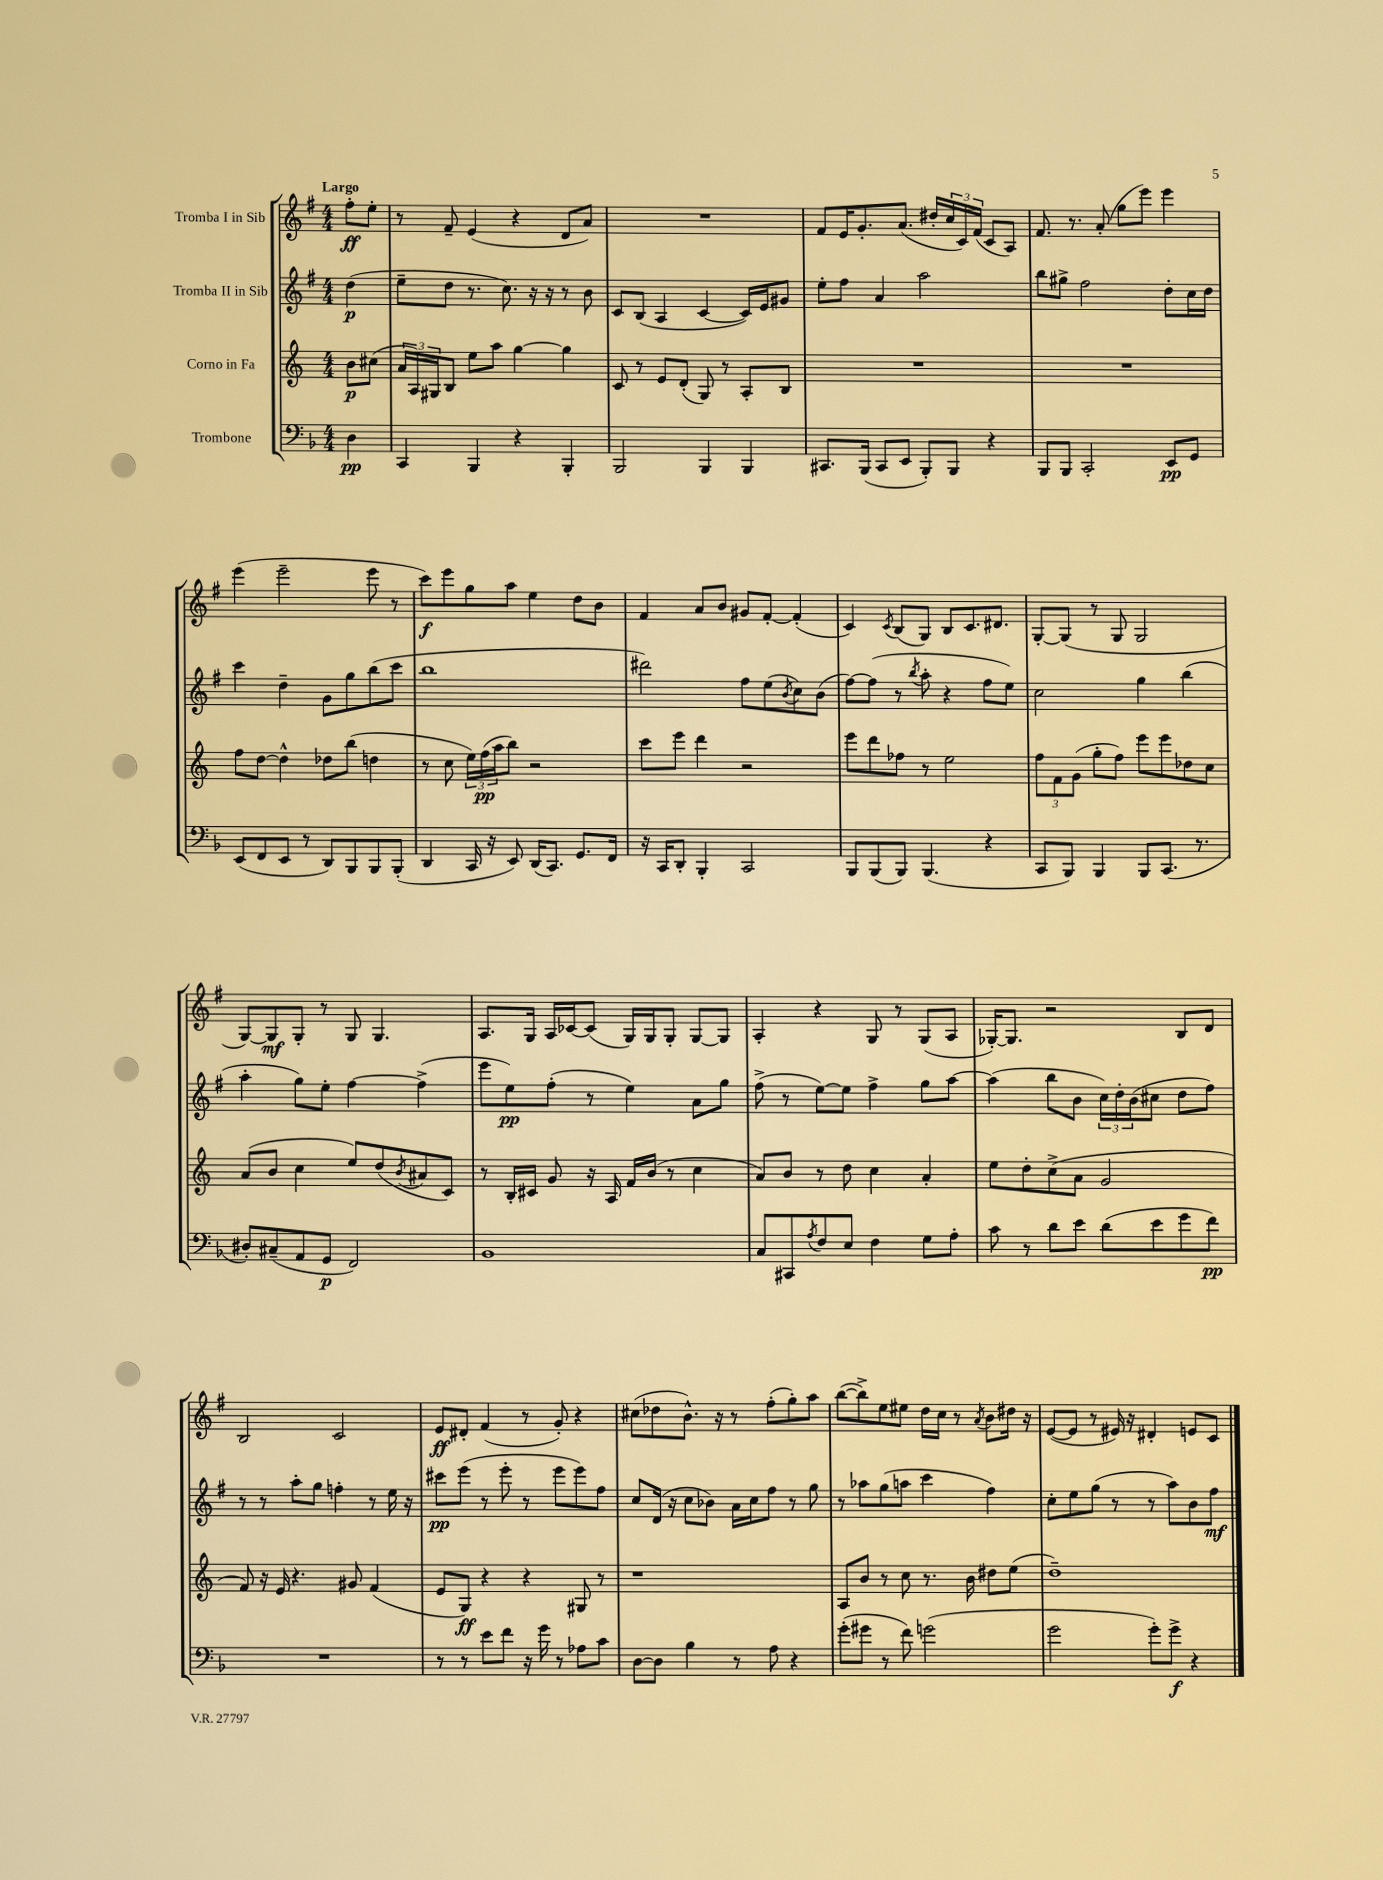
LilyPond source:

<<
\new StaffGroup <<
\new Staff = "s0" \with { instrumentName = "Tromba I in Sib" } {
    \clef treble \key g \major \numericTimeSignature \time 4/4 \partial 4 \tempo "Largo"
    fis''8-.\ff e''8-. |
    r8 fis'8-- e'4( r4 d'8 a'8) |
    R1 |
    fis'8 e'16 g'8.-. a'8.( dis''16-. \tuplet 3/2 { c''16 c'16) fis'16( } c'8 a8) |
    fis'8. r8. a'8-.( g''8 e'''8) e'''4 |
    e'''4( e'''2-- e'''8 r8 |
    c'''8\f) e'''8 g''8 a''8 e''4 d''8 b'8 |
    fis'4 a'8 b'8 gis'8 fis'8~-. fis'4-.( |
    c'4) \acciaccatura { c'8 } b8( g8) b8 c'8. dis'8. |
    g8~-. g8( r8 g8 g2 |
    g8~) g8\mf g8-. r8 g8 g4. |
    a8. g16 a16 ces'16~ ces'8( g16) g16 g8-. g8~ g8 |
    a4-. r4 g8 r8 g8( a8 |
    ges16~-.) ges8. r2 b8 d'8 |
    b2 c'2 |
    e'8\ff dis'8-. fis'4( r8 g'8-.) r4 |
    cis''8( des''8 b'8.-^) r16 r8 fis''8-.( g''8-.) a''8 |
    b''8~( b''8->) e''8 eis''8 d''16 c''16 r8 \acciaccatura { a'8 } b'8 dis''16 r16 |
    e'8~( e'8 r8 eis'16) r16 dis'4-. e'8 c'8 \bar "|." |
}
\new Staff = "s1" \with { instrumentName = "Tromba II in Sib" } {
    \clef treble \key g \major \numericTimeSignature \time 4/4 \partial 4
    d''4\p( |
    e''8-- d''8 r8. c''8.) r16 r16 r8 b'8 |
    c'8 b8( a4 c'4~ c'16) e'16 gis'8 |
    e''8-. fis''8 a'4 a''2 |
    b''8 gis''8-> fis''2 d''8-. c''16 d''16 |
    c'''4 d''4-- g'8 g''8 b''8( c'''8 |
    b''1 |
    dis'''2) fis''8 e''8( \acciaccatura { b'8 } c''8) b'8( |
    fis''8~) fis''8( r8 \acciaccatura { b''8 } a''8-. r4 fis''8 e''8) |
    c''2 g''4 b''4( |
    a''4-. g''8) e''8-. fis''4~ fis''4->( |
    e'''8 e''8\pp) fis''8-.( r8 e''4) a'8 g''8 |
    fis''8->( r8 e''8~) e''8 fis''4-> g''8 a''8~ |
    a''4( b''8 b'8 \tuplet 3/2 { c''16) d''16-. b'16( } cis''8 d''8 fis''8) |
    r8 r8 a''8-. g''8 f''4-. r8 e''16 r16 |
    cis'''8\pp e'''8( r8 e'''8-. r8 e'''8 e'''8) fis''8 |
    c''8 d'16( r16 c''8 bes'8) a'16 c''16 fis''8 r8 g''8 |
    r8 aes''8 g''8( a''8 c'''4 fis''4) |
    c''8-. e''8 g''8( r8 r8 a''8) b'8 fis''8\mf \bar "|." |
}
\new Staff = "s2" \with { instrumentName = "Corno in Fa" } {
    \clef treble \key c \major \numericTimeSignature \time 4/4 \partial 4
    b'8\p cis''8( |
    \tuplet 3/2 { a'16 a16) gis16 } b8 e''8 a''8 g''4~ g''4 |
    c'8 r8 e'8 d'8-.( g8) r8 a8-. b8 |
    R1 |
    R1 |
    f''8 d''8~ d''4-^ des''8 b''8( d''4 |
    r8 c''8 \tuplet 3/2 { e''16) f''16\pp( a''16 } b''8) r2 |
    c'''8 e'''8 d'''4 r2 |
    e'''8 d'''8 fes''8 r8 e''2 |
    \tuplet 3/2 { f''8 f'8 g'8( } g''8-. f''8) e'''8 e'''8 des''8 c''8 |
    a'8( b'8 c''4 e''8) d''8( \acciaccatura { b'8 } ais'8 c'8) |
    r8 b16-. cis'16 g'8 r16 a16 f'16 b'16( r8 c''4 |
    a'8) b'8 r8 d''8 c''4 a'4-. |
    e''8 d''8-. c''8->( a'8 g'2 |
    f'8) r16 e'16 r4. gis'8 f'4( |
    e'8 g8\ff) r4 r4 gis8 r8 |
    r1 |
    a8 b'8 r8 c''8 r8. b'16 dis''8 e''8( |
    d''1--) \bar "|." |
}
\new Staff = "s3" \with { instrumentName = "Trombone" } {
    \clef bass \key f \major \numericTimeSignature \time 4/4 \partial 4
    d4\pp |
    c,4 bes,,4 r4 bes,,4-. |
    bes,,2 bes,,4 bes,,4 |
    cis,8. bes,,16( cis,8 e,8 bes,,8-.) bes,,8 r4 |
    bes,,8 bes,,8 c,2-. e,8\pp g,8 |
    e,8( f,8 e,8 r8 d,8) bes,,8 bes,,8 bes,,8-.( |
    d,4 c,16 r16 e,8) d,16( c,8.) g,8. f,16 |
    r16 c,16 d,8-. bes,,4-. c,2 |
    bes,,8 bes,,8( bes,,8) bes,,4.( r4 |
    c,8 bes,,8) bes,,4 bes,,8 c,8.( r8. |
    dis8-.) cis8--( a,8 g,8\p f,2) |
    bes,1 |
    c8 cis,8 \acciaccatura { a8 } f8 e8 f4 g8 a8-. |
    c'8 r8 d'8 e'8 d'8( e'8 g'8 f'8\pp) |
    R1 |
    r8 r8 e'8 f'8 r16 g'16 r8 aes8 c'8 |
    d8~ d8 bes4 r8 a8 r4 |
    g'8-.( gis'8 r8 f'8) g'2( |
    g'2 g'8-.) g'8->\f r4 \bar "|." |
}
>>
>>
\layout { \context { \Score \remove "Bar_number_engraver" } }
